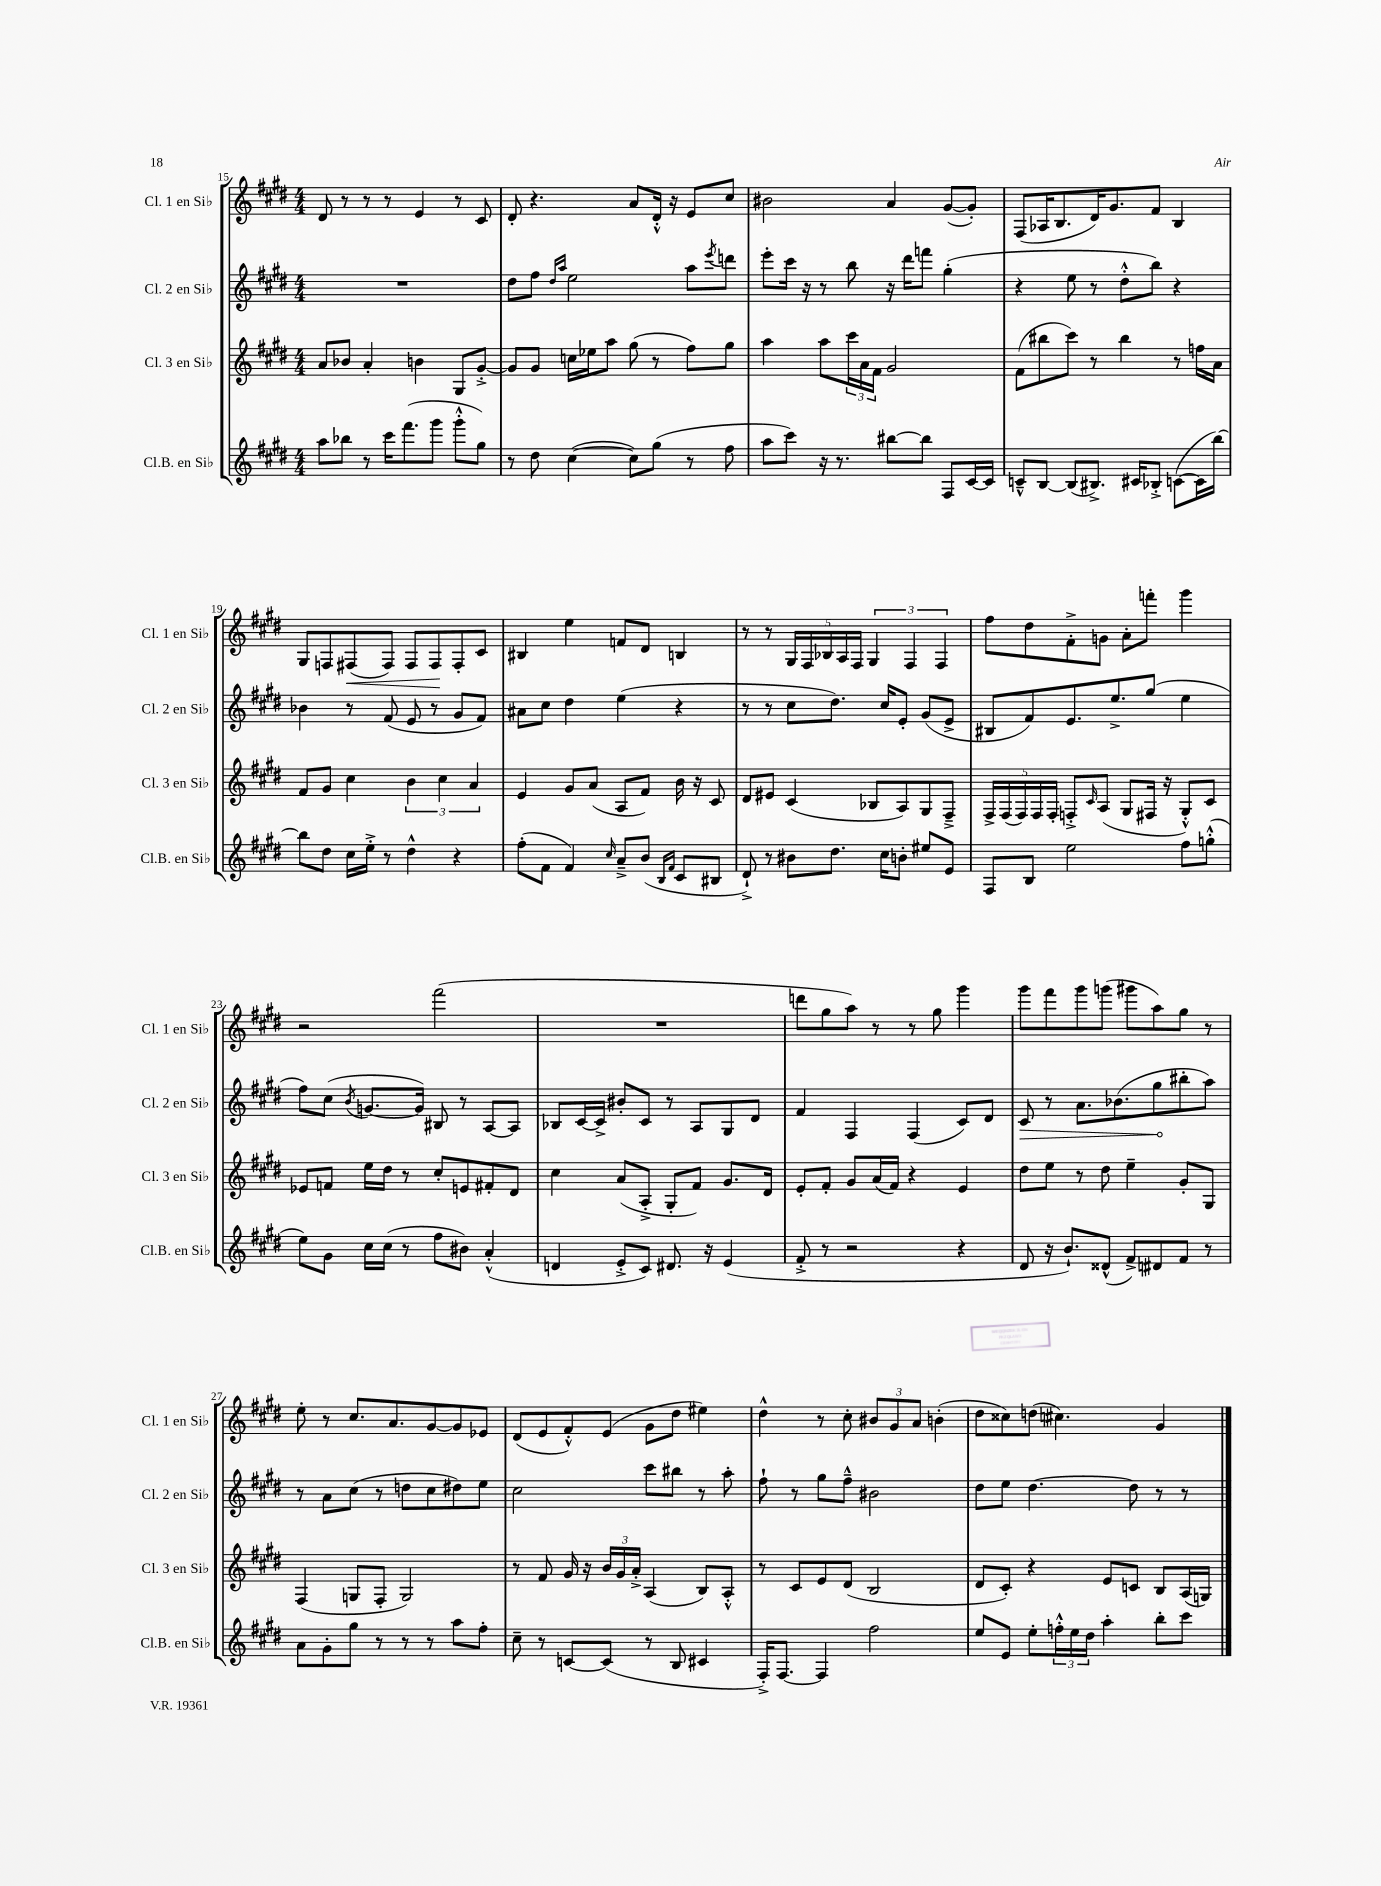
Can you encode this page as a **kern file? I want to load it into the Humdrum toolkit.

**kern	**kern	**kern	**dynam	**kern	**dynam
*part4	*part3	*part2	*part2	*part1	*part1
*staff4	*staff3	*staff2	*staff2	*staff1	*staff1
*I"Cl.B. en Si♭	*I"Cl. 3 en Si♭	*I"Cl. 2 en Si♭	*	*I"Cl. 1 en Si♭	*
*I'Cl.B. en Si♭	*I'Cl. 3 en Si♭	*I'Cl. 2 en Si♭	*	*I'Cl. 1 en Si♭	*
*clefG2	*clefG2	*clefG2	*	*clefG2	*
*k[f#c#g#d#]	*k[f#c#g#d#]	*k[f#c#g#d#]	*	*k[f#c#g#d#]	*
*M4/4	*M4/4	*M4/4	*	*M4/4	*
=15	=15	=15	=15	=15	=15
8aa\L	8a/L	1r	.	8d#/	.
8bb-X\J	8b-X/J	.	.	8r	.
8r	4a'/	.	.	8r	.
16ccc#\KL	.	.	.	8r	.
(8.fff#\	.	.	.	.	.
.	4bn\	.	.	4e/	.
8ggg#\J	.	.	.	.	.
8ggg#'^^\L	8G#/L	.	.	8r	.
8gg#\J)	[8g#'^/J	.	.	8c#/	.
=16	=16	=16	=16	=16	=16
8r	8g#/L]	8dd#\L	.	8d#'/	.
8dd#\	8g#/J	8ff#\J	.	4.r	.
.	.	16qqdd#/LL	.	.	.
.	.	16qqaa/JJ	.	.	.
([4cc#\	16ccn\LL	2ee\	.	.	.
.	16ee-X\J	.	.	.	.
.	8aa\J	.	.	.	.
8cc#\L])	(8gg#\	.	.	8a/L	.
(8gg#\J	8r	.	.	16d#'^^/Jk	.
.	.	.	.	16r	.
8r	8ff#\L)	8aa\L	.	8e/L	.
.	.	8qeee/	.	.	.
8ff#\	8gg#\J	8dddn\J	.	8cc#/J	.
=17	=17	=17	=17	=17	=17
8aa\L	4aa\	8eee'\L	.	2b#X\	.
8ccc#\J)	.	16ccc#\Jk	.	.	.
.	.	16r	.	.	.
16r	8aa\L	8r	.	.	.
8.r	.	.	.	.	.
.	24ccc#\L	8bb\	.	.	.
.	24a\	.	.	.	.
.	24f#\JJ	.	.	.	.
[8bb#X\L	2g#/	16r	.	4a/	.
.	.	16ddd#\KL	.	.	.
8bb#\J]	.	8fffn\J	.	.	.
8F#/L	.	(4gg#'\	.	([8g#/L	.
[16c#/L	.	.	.	8g#'/J])	.
16c#/JJ]	.	.	.	.	.
=18	=18	=18	=18	=18	=18
8cn~^^/L	(8f#\L	4r	.	(8F#/L	.
[8B/J	8bb#X\	.	.	16A-X/K	.
.	.	.	.	8.B/	.
(8B/L]	8ccc#\J)	8ee\	.	.	.
8.B#X^/J)	8r	8r	.	16d#/K)	.
.	.	.	.	8.g#/	.
.	4bb#\	8dd#'^^\L	.	.	.
16c#X/KL	.	.	.	.	.
8B-X'^/J	.	8bb\J)	.	8f#/J	.
([8cn\L	8r	4r	.	4B/	.
16c\L]	16ffn\LL	.	.	.	.
[16bb\JJ)	16a\JJ	.	.	.	.
!!LO:LB:g=z
=19	=19	=19	=19	=19	=19
8bb\L]	8f#/L	4b-X\	.	8G#/L	.
8dd#\J	8g#/J	.	.	8Fn/	.
!	!	!	!	!	!LO:HP:b
16cc#\LL	4cc#\	8r	.	(8F#X/	<
16ee'^\JJ	.	.	.	.	.
8r	.	(8f#/	.	8F#/J)	.
4dd#^^\	6b\	8e/	.	8F#/L	.
.	.	8r	.	8F#/	.
.	6cc#\	.	.	.	.
4r	.	8g#/L	.	8F#'/	[
.	6a/	.	.	.	.
.	.	8f#/J)	.	8c#/J	.
=20	=20	=20	=20	=20	=20
(8ff#'\L	4e/	8a#X\L	.	4B#X/	.
8f#\J	.	8cc#\J	.	.	.
4f#/)	8g#/L	4dd#\	.	4ee\	.
.	(8a/J	.	.	.	.
16qqcc#/	.	.	.	.	.
8a~^/L	8A/L	(4ee\	.	8fn/L	.
(8b/J	8f#/J)	.	.	8d#/J	.
16qqB/LL	.	.	.	.	.
16qqf#/JJ	.	.	.	.	.
8c#/L	16b\	4r	.	4Bn/	.
.	16r	.	.	.	.
8B#X/J	8c#/	.	.	.	.
=21	=21	=21	=21	=21	=21
8d#`^/)	8d#/L	8r	.	8r	.
8r	8e#X/J	8r	.	8r	.
8b#X\L	(4c#/	8cc#\L	.	20G#/LL	.
.	.	.	.	20F#/	.
.	.	.	.	20B-X/	.
8.dd#\J	.	8.dd#\J)	.	.	.
.	.	.	.	20A/	.
.	.	.	.	20F#/JJ	.
.	8B-X/L	.	.	6G#/	.
16cc#\KL	.	16cc#/KL	.	.	.
8bn'\J	8A/)	8e'/J	.	.	.
.	.	.	.	6F#/	.
8ee#X/L	8G#/	(8g#/L	.	.	.
.	.	.	.	6F#/	.
8e/J	8F#~^/J	8e^/J	.	.	.
=22	=22	=22	=22	=22	=22
8F#/L	20F#^/LL	8B#X/L	.	8ff#\L	.
.	(20F#/	.	.	.	.
.	20F#/)	.	.	.	.
8B/J	.	8f#/)	.	8dd#\	.
.	20F#/	.	.	.	.
.	20F#'/JJ	.	.	.	.
2ee\	8Fn'^/L	8.e/	.	8f#'^\	.
.	16qqc#/	.	.	.	.
.	(8A/J	.	.	8gn\J	.
.	.	8.ee^/	.	.	.
.	8G#/L	.	.	8a'\L	.
.	16F#X/Jk	(8gg#/J	.	8fffn'\J	.
.	16r	.	.	.	.
8ff#\L	8G#'^^/L)	4ee\	.	4ggg#\	.
(8ggn'^^\J	8c#/J	.	.	.	.
!!LO:LB:g=z
=23	=23	=23	=23	=23	=23
8ee\L)	8e-X/L	8ff#\L)	.	2r	.
8g#\J	8fn/J	(8cc#\J	.	.	.
.	.	8qb/	.	.	.
16cc#\LL	16ee\LL	[8.gn/L	.	.	.
(16cc#\JJ	16dd#\JJ	.	.	.	.
8r	8r	.	.	.	.
.	.	16g/Jk])	.	.	.
8ff#\L	8cc#'/L	8B#X/	.	(2fff#\	.
8b#X\J)	8en/	8r	.	.	.
(4a'^^/	8f#X'/	[8A/L	.	.	.
.	8d#/J	8A/J]	.	.	.
=24	=24	=24	=24	=24	=24
4dn/	4cc#\	8B-X/L	.	1r	.
.	.	[16c#/L	.	.	.
.	.	16c#^/JJ]	.	.	.
8e'^/L	(8a/L	8b#X'/L	.	.	.
8c#/J)	8A'^/J	8c#/J	.	.	.
8.d#X/	8G#'/L	8r	.	.	.
.	8f#/J)	8A/L	.	.	.
16r	.	.	.	.	.
(4e/	8.g#/L	8G#/	.	.	.
.	.	8d#/J	.	.	.
.	16d#/Jk	.	.	.	.
=25	=25	=25	=25	=25	=25
8f#'^/	8e'/L	4f#/	.	8dddn\L	.
8r	8f#'/J	.	.	8gg#\	.
2r	8g#/L	4F#/	.	8aa\J)	.
.	(16a/L	.	.	8r	.
.	16f#/JJ)	.	.	.	.
.	4r	(4F#/	.	8r	.
.	.	.	.	8gg#\	.
4r	4e/	8c#/L)	.	4ggg#\	.
.	.	8d#/J	.	.	.
=26	=26	=26	=26	=26	=26
!	!	!	!LO:HP:b	!	!
8d#/	8dd#\L	8c#/	>	8ggg#\L	.
16r	8ee\J	8r	.	8fff#\	.
8.b`/L)	.	.	.	.	.
.	8r	8.a\L	.	8ggg#\	.
(8d##X^^/J	8dd#\	.	.	(8gggn\J	.
.	.	(8.b-X\	.	.	.
8f#^/L)	4ee~\	.	.	8ggg#X\L	.
8d#X/	.	8gg#\	.	8aa\)	.
8f#/J	8g#'/L	8bb#X'\	]	8gg#\J	.
8r	8G#/J	8aa\J)	.	8r	.
!!LO:LB:g=z
=27	=27	=27	=27	=27	=27
8a\L	(4F#/	8r	.	8ee'\	.
8g#'\	.	8a\L	.	8r	.
8gg#\J	8Gn/L	(8cc#\J	.	8.cc#/L	.
8r	8F#'/J	8r	.	.	.
.	.	.	.	8.a/	.
8r	2G/)	8ddn\L	.	.	.
8r	.	8cc#\	.	[8g#/	.
8aa\L	.	8dd#X\)	.	8g#/]	.
8ff#'\J	.	8ee\J	.	8e-X/J	.
=28	=28	=28	=28	=28	=28
8cc#~\	8r	2cc#\	.	(8d#/L	.
8r	8f#/	.	.	8e/	.
[8cn/L	16g#/	.	.	8f#'^^/)	.
.	16r	.	.	.	.
(8c/J]	24b/LL	.	.	(8e/J	.
.	24g#/	.	.	.	.
.	24a'^/JJ	.	.	.	.
8r	(4A/	8ccc#\L	.	8g#\L	.
8B/	.	8bb#X\J	.	8dd#\J	.
4c#X/	8B/L)	8r	.	4ee#X\)	.
.	8A'^^/J	8aa'\	.	.	.
=29	=29	=29	=29	=29	=29
16F#'^/KL)	8r	8ff#`\	.	4dd#^^\	.
[8.F#/J	.	.	.	.	.
.	8c#/L	8r	.	.	.
4F#/]	8e/	8gg#\L	.	8r	.
.	(8d#/J	8ff#~^^\J	.	8cc#'\	.
2ff#\	2B/	2b#X\	.	12b#X/L	.
.	.	.	.	12g#/	.
.	.	.	.	12a/J	.
.	.	.	.	(4bn'\	.
=30	=30	=30	=30	=30	=30
8ee/L	8d#/L	8dd#\L	.	8dd#\L	.
8e/J	8c#'/J)	8ee\J	.	8cc##X\)	.
8ee'\L	4r	[4.dd#\	.	(8ddn\J	.
24ffn'^^\L	.	.	.	4.cc#X\)	.
24ee\	.	.	.	.	.
24dd#\JJ	.	.	.	.	.
4aa'\	8e/L	.	.	.	.
.	8cn/J	8dd#\]	.	.	.
8bb'\L	8B/L	8r	.	4g#/	.
8ccc#\J	(16A/L	8r	.	.	.
.	16Gn/JJ)	.	.	.	.
==	==	==	==	==	==
*-	*-	*-	*-	*-	*-
